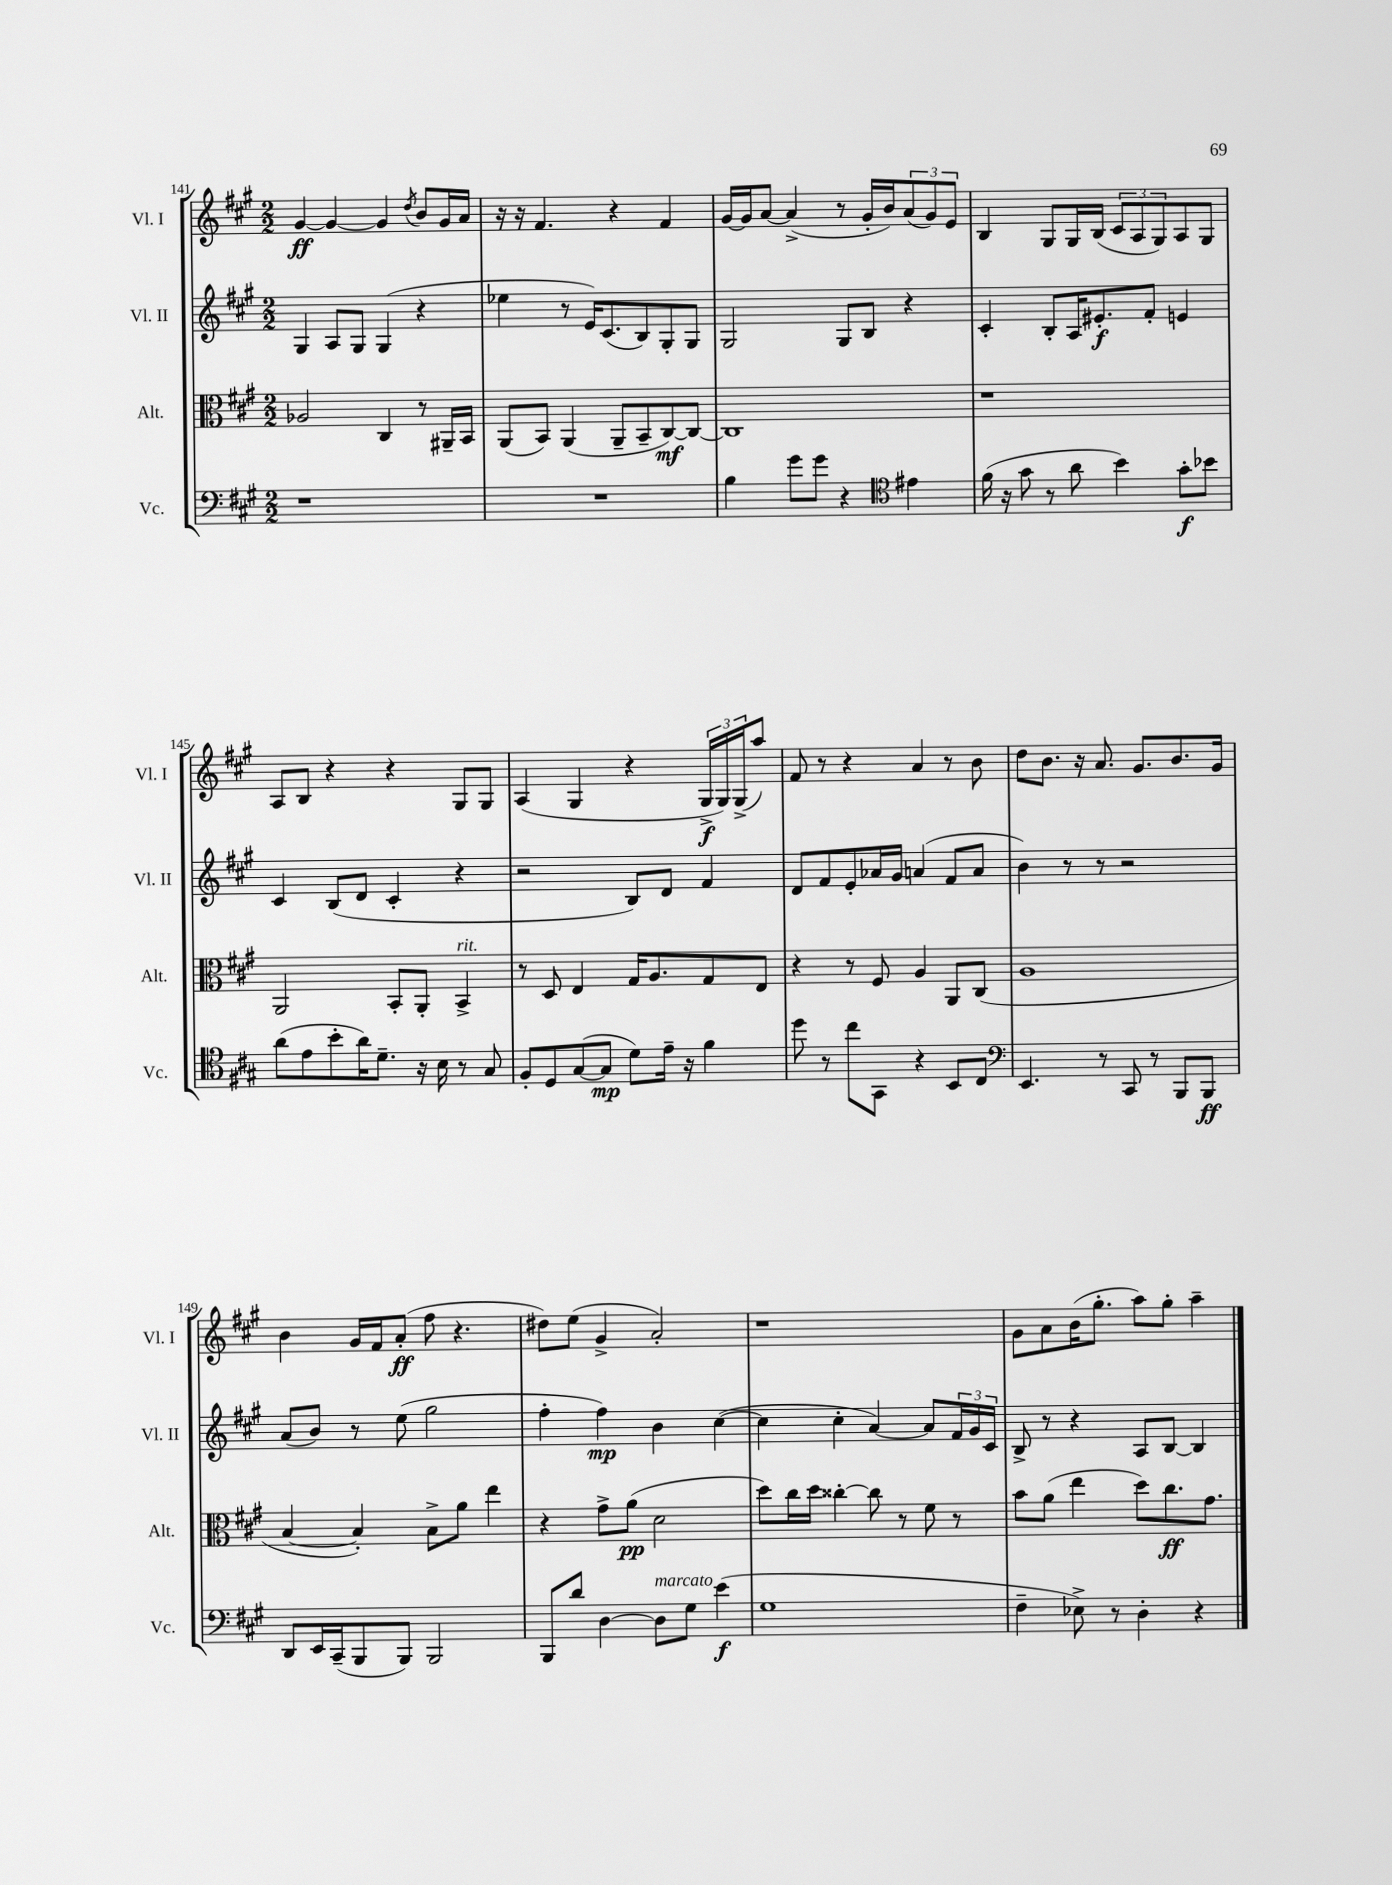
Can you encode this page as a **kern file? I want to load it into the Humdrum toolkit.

**kern	**kern	**kern	**kern
*staff4	*staff3	*staff2	*staff1
*clefF4	*clefC3	*clefG2	*clefG2
*k[f#c#g#]	*k[f#c#g#]	*k[f#c#g#]	*k[f#c#g#]
*M2/2	*M2/2	*M2/2	*M2/2
1r	2A-/	4G#/	[4g#/
.	.	8A/L	4g#/_
.	.	8G#/J	.
.	4C#/	(4G#/	4g#/]
.	.	.	8qdd/
.	8r	4r	8b/L
.	16AA#~/LL	.	16g#/L
.	16BB/JJ	.	16a/JJ
=	=	=	=
1r	(8AA/L	4ee-\	16r
.	.	.	16r
.	8BB/J)	.	4.f#/
.	(4AA/	8r	.
.	.	16e/LK)	.
.	.	(8.c#/	.
.	8AA~/L	.	4r
.	8BB~/	8B/)	.
.	[8C#/)	8G#'/	4f#/
.	8C#/_J	8G#/J	.
=	=	=	=
4B\	1C#]	2G#/	[16g#/LL
.	.	.	16g#/]J
.	.	.	[8a/J
8g#\L	.	.	(4a^/]
8g#\J	.	.	.
4r	.	8G#/L	8r
.	.	8B/J	16g#'/LL
.	.	.	16b/J)
*clefC4	*	*	*
4e#\	.	4r	(12a/
.	.	.	12g#/)
.	.	.	12e/J
=	=	=	=
(16f#\	1r	4c#'/	4B/
16r	.	.	.
8g#\	.	.	.
8r	.	8B'/L	8G#/L
8a\	.	16A/K	16G#/L
.	.	8.e#'/	(16B/JJ
4b\)	.	.	12c#/L
.	.	.	12A/
.	.	8f#'/J	.
.	.	.	12G#/)
8g#'\L	.	4e/	8A/
8b-\J	.	.	8G#/J
=	=	=	=
(8a\L	2AA/	4c#/	8A/L
8e\	.	.	8B/J
8b'\	.	(8B/L	4r
16a\K)	.	8d/J	.
8.d~\J	.	.	.
.	8BB'/L	4c#'/	4r
16r	8AA'/J	.	.
16B\	.	.	.
8r	4BB^/	4r	8G#/L
8G#/	.	.	8G#/J
=	=	=	=
8F#'/L	8r	2r	(4A/
8D/	8D/	.	.
([8G#/	4E/	.	4G#/
8G#/]J	.	.	.
8d\L)	16G#/LK	8B/L)	4r
.	8.A/	.	.
16e~\Jk	.	8d/J	.
16r	.	.	.
4f#\	8G#/	4f#/	24G#^/LL
.	.	.	24G#/)
.	.	.	(24G#^/J
.	8E/J	.	8aa/J)
=	=	=	=
8dd\	4r	8d/L	8f#/
8r	.	8f#/	8r
8cc#\L	8r	8e'/	4r
8GG#\J	8F#/	16a-/L	.
.	.	16g#/JJ	.
4r	4A/	(4a/	4a/
8BB/L	8AA/L	8f#/L	8r
8C#/J	(8C#/J	8a/J	8b\
=	=	=	=
*clefF4	*	*	*
4.EE/	1A	4b\)	8dd\L
.	.	.	8.b\J
.	.	8r	.
.	.	.	16r
8r	.	8r	8.a/
8CC#/	.	2r	.
.	.	.	8.g#/L
8r	.	.	.
8BBB/L	.	.	8.b/
8BBB/J	.	.	.
.	.	.	16g#/Jk
=	=	=	=
8DD/L	[4B/	(8a/L	4b\
16EE/L	.	8b/J)	.
(16CC#~/J	.	.	.
8BBB/	4B'/])	8r	16g#/LL
.	.	.	16f#/J
8BBB/J)	.	(8ee\	(8a'/J
2BBB/	8B^\L	2gg#\	8ff#\
.	8a\J	.	4.r
.	4ee\	.	.
=	=	=	=
8BBB/L	4r	4ff#'\	8dd#\L)
8d/J	.	.	(8ee\J
[4D\	8g#^\L	4ff#\)	4g#^/
.	(8a\J	.	.
8D\]L	2d\	4b\	2a'/)
8G#\J	.	.	.
(4e\	.	([4cc#\	.
=	=	=	=
1G#	8dd\L)	4cc#\]	1r
.	16cc#\L	.	.
.	16dd\JJ	.	.
.	[4cc##'\	4cc#'\	.
.	8cc##\]	[4a/)	.
.	8r	.	.
.	8f#\	8a/]L	.
.	8r	24f#/L	.
.	.	24g#/	.
.	.	24c#/JJ	.
=	=	=	=
4F#~\	8b\L	8B^/	8g#\L
.	(8a\J	8r	8a\
8E-^\)	4ee\	4r	(16b\K
.	.	.	8.gg#'\J
8r	.	.	.
4D'\	8dd\L)	8A/L	8aa\L)
.	8.cc#\	[8B/J	8gg#'\J
4r	.	4B/]	4aa~\
.	8.g#\J	.	.
==	==	==	==
*-	*-	*-	*-
